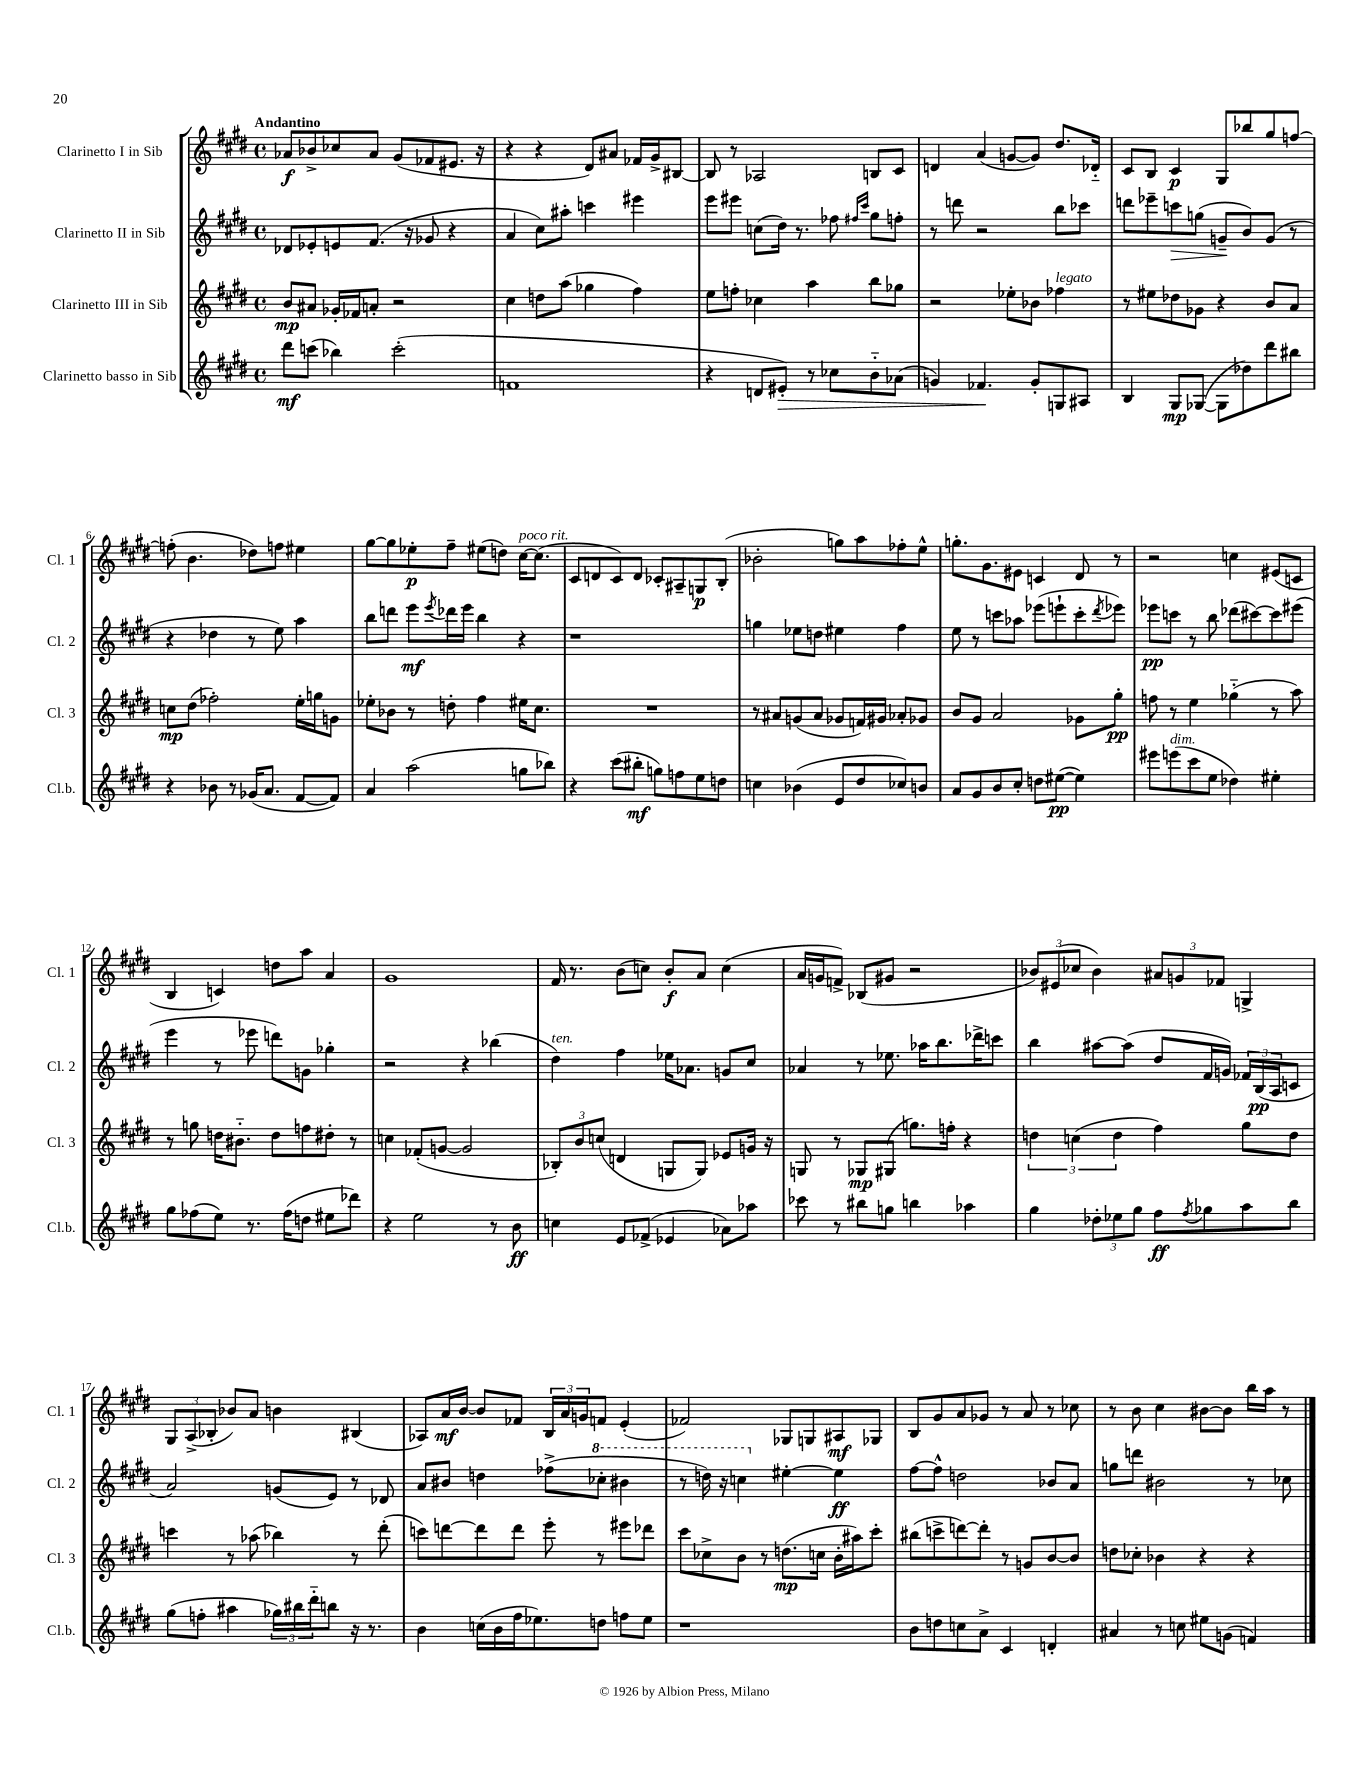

**kern	**kern	**kern	**kern
*staff4	*staff3	*staff2	*staff1
*clefG2	*clefG2	*clefG2	*clefG2
*k[f#c#g#d#]	*k[f#c#g#d#]	*k[f#c#g#d#]	*k[f#c#g#d#]
*M4/4	*M4/4	*M4/4	*M4/4
*met(c)	*met(c)	*met(c)	*met(c)
8ddd#	8b	8d-	8a-
(8ccc	8a#	8e-'	8b-^
4bb-)	16g-'	8e	8cc-
.	16f-	.	.
.	8a'	(8.f#	8a-
(2ccc'	2r	.	(8g#
.	.	16r	.
.	.	8g-	8f-
.	.	4r	8.e#
.	.	.	16r
=	=	=	=
1f	4cc#	4a	4r
.	8dd	8cc#)	4r
.	(8aa	8aa#'	.
.	4gg-	4ccc	8d#)
.	.	.	8a#
.	4ff#)	4eee#	16f-
.	.	.	16g#^
.	.	.	[8B#
=	=	=	=
4r	8ee	8eee	8B#]
.	8ff'	8eee#	8r
8d	4cc-	(8cc	2A-
8e#')	.	16dd#)	.
.	.	8.r	.
8r	4aa	.	.
8cc-	.	8ff-	.
.	.	16qqff#	.
.	.	16qqccc#	.
8b'~	8bb	8gg#	8B
(8a-	8gg-	8ff'	8c#
=	=	=	=
4g)	2r	8r	4d
.	.	8ddd	.
4.f-	.	2r	(4a
.	8ee-'	.	[8g
8g'	8b-	.	8g])
8G	4ff-	8bb	8.dd#
8A#	.	8ccc-	.
.	.	.	16d-'~
=	=	=	=
4B	8r	8ddd	8c#
.	8ee#	8eee-~	8B
8G#	8dd-	8ccc	4c#
([8G-	8g-	(8gg	.
8G-]	4r	8g~	8G#
8dd-)	.	8b)	8bb-
8ddd#	8b	(8g	8gg#
8bb#	8a	8r	[8ff
=	=	=	=
4r	8cc	4r	(8ff']
.	(8dd#	.	4.b
8b-	2ff-')	4dd-	.
8r	.	.	.
(16g-	.	8r	8dd-)
8.a	.	.	.
.	.	8ee)	8ff
[8f#	16ee'	4aa	4ee#
.	16gg	.	.
8f#])	8g	.	.
=	=	=	=
4a	8ee-'	8bb	[8gg#
.	8b-	8ddd	8gg#]
(2aa	8r	8eee	8ee-'
.	.	8qeee	.
.	8dd'	16ddd-	8ff#~
.	.	16eee	.
.	4ff#	4bb	(8ee#
.	.	.	8dd)
8gg	16ee#	4r	[16cc#
.	8.cc#	.	(8.cc#]
8bb-)	.	.	.
=	=	=	=
4r	1r	1r	8c#
.	.	.	8d
(8ccc#	.	.	8c#)
8bb#'	.	.	8d
8gg)	.	.	8c-'
8ff	.	.	8A#~
8ee	.	.	8G
8dd	.	.	(8B'
=	=	=	=
4cc	8r	4gg	2b-'
.	8a#	.	.
(4b-	(8g	8ee-	.
.	8a#	8dd	.
8e	8g-	4ee#	8gg)
8dd#	16f)	.	8aa
.	16g#	.	.
8cc-)	8a-'	4ff#	8ff-'
8b	8g-	.	8ee^^
=	=	=	=
8a	8b	8ee	8.gg'
8g#	8g#	8r	.
.	.	.	8.g#
8b	2a	8ccc	.
8cc#'	.	8aa-	8e#
8dd	.	(8eee-	4c
([8ee#	.	8eee`	.
4ee#])	8g-	8ccc'	8d#
.	.	8qddd#	.
.	8gg#'	8eee-)	8r
=	=	=	=
8eee#	8ff	8eee-	2r
(8eee	8r	8ccc	.
8ccc#	4ee	8r	.
8ee	.	8bb	.
4dd-)	(4gg-'~	(8ddd-	4cc
.	.	[8ccc#)	.
4ee#'	8r	8ccc#]	(8e#
.	8aa)	(8eee#	8c
=	=	=	=
8gg#	8r	4eee	4B
(8ff-	8gg	.	.
8ee)	16dd	8r	4c)
.	8.b#'~	.	.
8.r	.	8eee-	.
.	8dd	8ddd)	8dd
(16ff-	.	.	.
8dd	8ff	8g	8aa
8ee#	8dd#'	4gg-'	4a
8ddd-)	8r	.	.
=	=	=	=
4r	4cc	2r	1g#
2ee	(8f-'	.	.
.	[8g	.	.
.	2g]	4r	.
8r	.	(4bb-	.
8b	.	.	.
=	=	=	=
4cc	12B-')	4dd#)	16f#
.	.	.	8.r
.	12b	.	.
.	(12cc	.	.
8e	4d	4ff#	(8b
(8f-^	.	.	8cc)
4e-	8G	16ee-	8b'
.	.	8.a-	.
.	8G)	.	8a
8a-)	8e-	8g	(4cc
8aa-	16g	8cc#	.
.	16r	.	.
=	=	=	=
8ccc-	8G	4a-	16a
.	.	.	16g
8r	8r	.	8f^)
8bb#	8G-	8r	(8B-
8gg	(8G#	8.ee-	8g#
4bb	8.gg)	.	2r
.	.	16aa-	.
.	.	8.bb	.
.	16ff'	.	.
4aa-	4r	.	.
.	.	16ddd-^	.
.	.	8ccc	.
=	=	=	=
4gg#	6dd	4bb	12b-)
.	.	.	(12e#
.	(6cc	.	12cc-
12dd-'	.	[8aa#	4b-)
12ee-	6dd	.	.
.	.	(8aa#]	.
12gg#	.	.	.
8ff#	4ff#)	8dd#	12a#
.	.	.	12g
8qff#	.	.	.
8gg-	.	16f#	.
.	.	.	12f-
.	.	16g)	.
8aa	8gg#	24f-	4G^
.	.	(24B	.
.	.	24A	.
8bb	8dd	8c	.
=	=	=	=
(8gg#	4ccc	2a)	12G#
.	.	.	(12A^
8ff'	.	.	.
.	.	.	12B-'
4aa#	8r	.	8b-)
.	(8aa-	.	8a
24gg-)	4bb-)	(8g	4b
24bb#	.	.	.
24ddd#'~	.	.	.
8bb	.	8e)	.
16r	8r	8r	(4B#
8.r	.	.	.
.	(8ddd#'	8d-	.
=	=	=	=
4b	8ccc)	8a	8A-)
.	[8ddd	8b#	16a
.	.	.	[16b
(16cc	8ddd]	4dd	8b]
16b	.	.	.
16ff#	8ddd	.	8f-
8.ee-)	.	.	.
.	8eee'	(8ff-^	24B
.	.	.	24a
.	.	.	24g
8dd	8r	8ccc-'	8f
8ff	8eee#	4bb#	(4e'
8ee-	8ddd-	.	.
=	=	=	=
1r	8ccc#	8r	2f-)
.	8cc-^	16ddd)	.
.	.	16r	.
.	8b	4ccc	.
.	8r	.	.
.	(8.dd	[4ee#'	8G-
.	.	.	8G
.	16cc	.	.
.	16b'	4ee#]	8A#
.	16aa#)	.	.
.	8ccc#'	.	8G-
=	=	=	=
8b	(8bb#	[8ff#	8B
8dd	8ccc^	8ff#^^]	8g#
8cc	[8ddd)	2dd	8a
8a^	8ddd']	.	8g-
4c#	8r	.	8r
.	8g	.	8a
4d'	[8b	8b-	8r
.	8b]	8a	8cc-
=	=	=	=
4a#	8dd	8gg	8r
.	8cc-'	8ddd	8b
8r	4b-	2b#	4cc#
8cc	.	.	.
8ee#	4r	.	[8b#
(8g	.	.	8b#]
4f)	4r	8r	16bb
.	.	.	16aa
.	.	8cc-	8r
==	==	==	==
*-	*-	*-	*-
